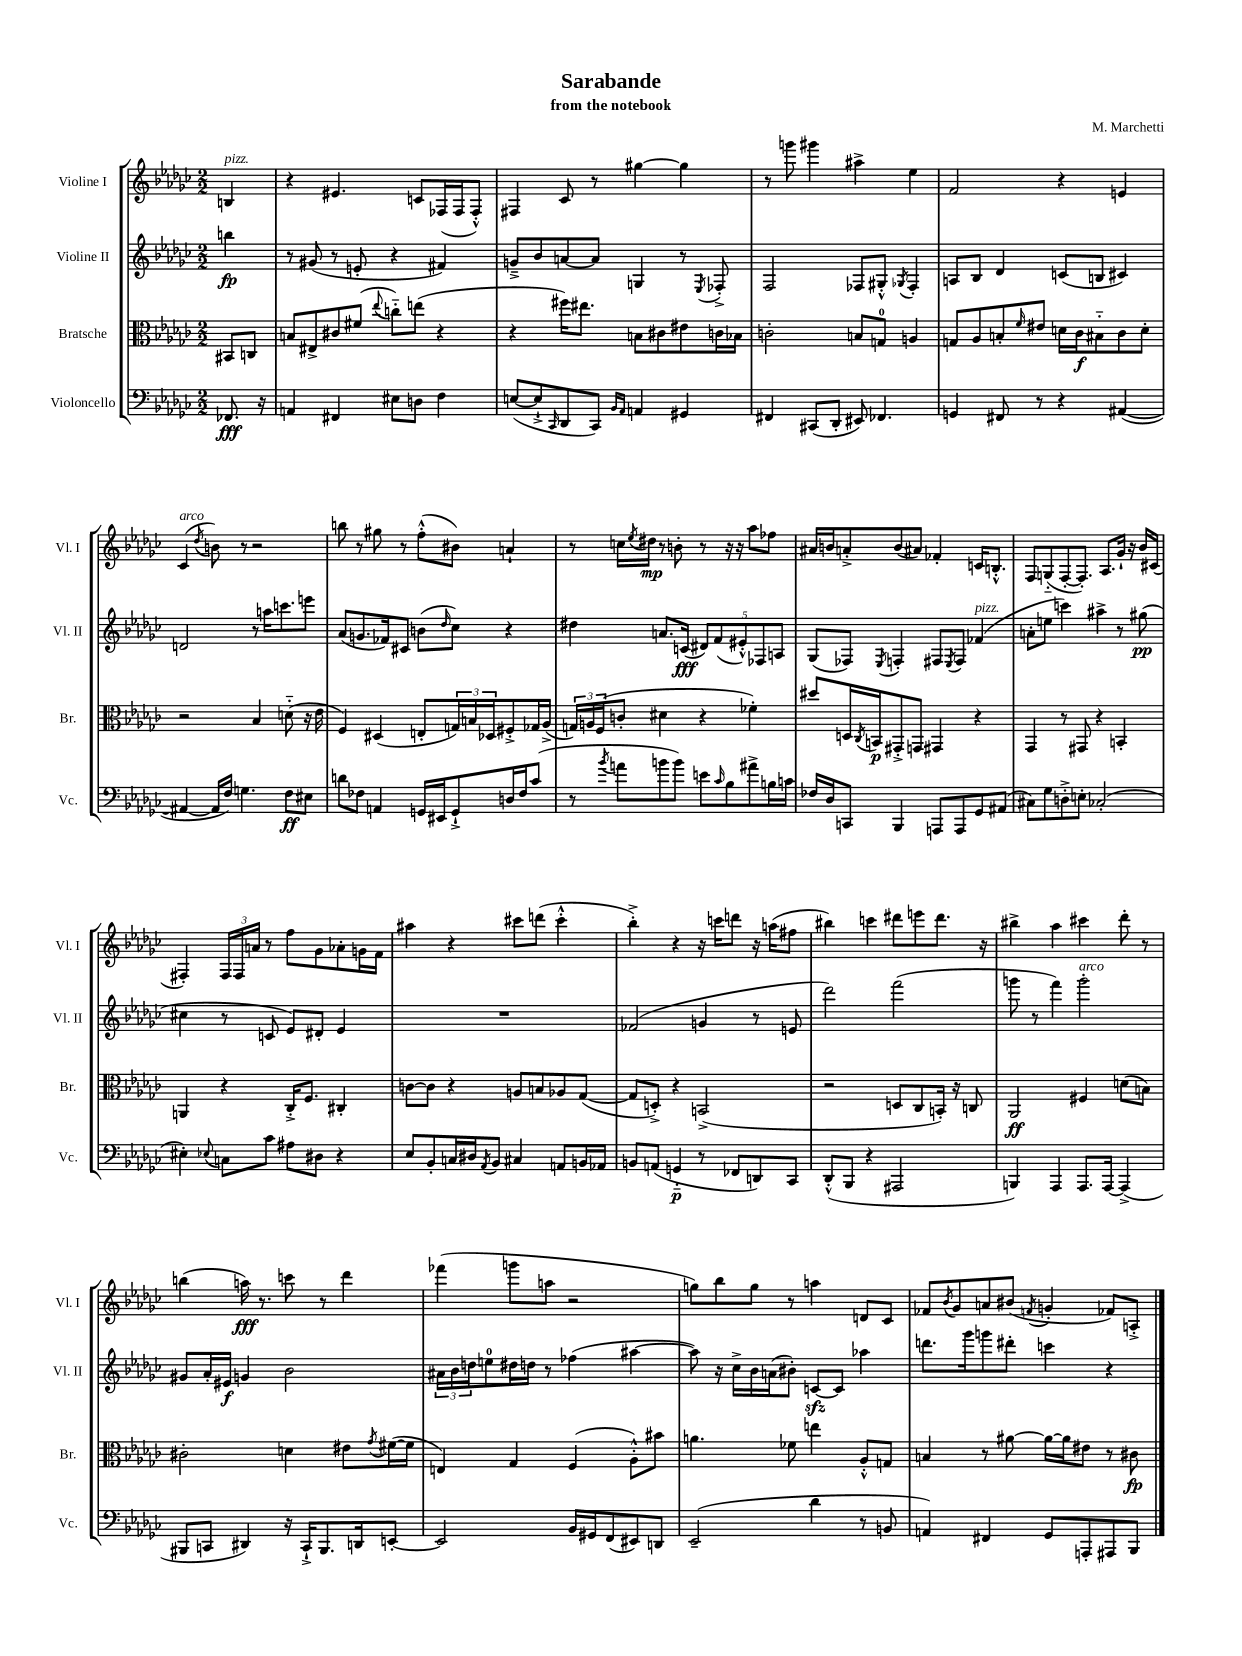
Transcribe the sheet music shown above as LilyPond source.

\header { title = "Sarabande" composer = "M. Marchetti" subtitle = "from the notebook" }
<<
\new StaffGroup <<
\new Staff = "s0" \with { instrumentName = "Violine I" shortInstrumentName = "Vl. I" } {
    \clef treble \key ges \major \numericTimeSignature \time 2/2 \partial 4
    b4^\markup { \italic "pizz." } |
    r4 eis'4. c'8 fes16( fes16 fes8-.-^) |
    fis4 ces'8 r8 gis''4~ gis''4 |
    r8 g'''8 gis'''4 ais''4-> ees''4 |
    f'2 r4 e'4 |
    ces'4^\markup { \italic "arco" }( \acciaccatura { des''8 } b'8) r8 r2 |
    b''8 r8 gis''8 r8 f''8-.-^( bis'8) a'4-! |
    r8 c''16 \acciaccatura { ees''8 } dis''16\mp r8 b'8-. r8 r16 r16 aes''8 fes''8 |
    ais'16 b'16 a'8-.-> b'8( ais'8) fes'4-. c'16 b8.-.-^ |
    f8 g8-_( f8~-. f8.-.) aes8. ges'16-! r16 bes'16 cis'16( |
    fis4-.) \tuplet 3/2 { fis16 fis16 a'16 } r8 f''8 ges'8 aes'8-. g'16 f'16 |
    ais''4 r4 cis'''8 d'''8( cis'''4-.-^ |
    bes''4-.->) r4 r16 c'''16 d'''8 r16 a''16( fis''8 |
    bis''4) c'''4 dis'''8 e'''8 dis'''8. r16 |
    bis''4-> aes''4 cis'''4 des'''8-. r8 |
    b''4( a''16\fff) r8. c'''8 r8 des'''4 |
    fes'''4( g'''8 a''8 r2 |
    g''8) bes''8 g''8 r8 a''4 d'8 ces'8 |
    fes'8 \acciaccatura { bes'8 } ges'8 a'8 bis'8( \acciaccatura { f'8 } g'4-. fes'8) a8-.-> \bar "|." |
}
\new Staff = "s1" \with { instrumentName = "Violine II" shortInstrumentName = "Vl. II" } {
    \clef treble \key ges \major \numericTimeSignature \time 2/2 \partial 4
    b''4\fp |
    r8 gis'8( r8 e'8-. r4 fis'4) |
    g'8---> bes'8 a'8~ a'8 g4 r8 \acciaccatura { ees8 } fes8-.-> |
    f2 fes8 gis8-.-^ \acciaccatura { ges8 } fes4-. |
    a8 bes8 des'4 c'8( b8 cis'4) |
    d'2 r8 a''16 c'''8. e'''8 |
    aes'8( g'8. fes'16) cis'8 b'8( \grace { des''16 } ces''8) r4 |
    dis''4 a'8. c'16\fff( \tuplet 5/4 { dis'8) f'8( eis'8-.-^) fes8 a8 } |
    ges8( fes8) \acciaccatura { ees8 } f4-. fis8 \acciaccatura { ees8 } fis8 fes'4^\markup { \italic "pizz." }( |
    a'8-. e''8 c'''4) ais''4-> r8 gis''8\pp( |
    cis''4 r8 c'8 ees'8) dis'8-. ees'4 |
    R1 |
    fes'2( g'4 r8 e'8 |
    des'''2) f'''2( |
    g'''8 r8 f'''4) g'''2-.^\markup { \italic "arco" } |
    gis'8 aes'16-. eis'16\f g'4 bes'2 |
    \tuplet 3/2 { ais'16 bes'16 d''16 } e''8-0 dis''16 d''16 r8 fes''4( ais''4~ |
    ais''8) r16 ces''16-> bes'16 a'16( bis'8-.) c'8~\sfz c'8 aes''4 |
    d'''8. ges'''16 g'''8 dis'''8-. c'''4 r4 \bar "|." |
}
\new Staff = "s2" \with { instrumentName = "Bratsche" shortInstrumentName = "Br." } {
    \clef alto \key ges \major \numericTimeSignature \time 2/2 \partial 4
    bis,8 c8 |
    b8 eis8-> cis'8 fis'8( \appoggiatura { ees''8 } c''8-_) e''8( r4 |
    r4 fis''16) eis''8. b8 cis'8 eis'8 c'16 bes16 |
    c'2-. b8 g8-0 a4 |
    g8 aes8 b8-. \grace { f'16 } eis'8 d'16 ces'16\f bis8-_ ces'8 d'8-. |
    r2 bes4 d'8-_( r16 ees'16 |
    f4) dis4( e8-. \tuplet 3/2 { g16) b16 des16 } fis8-.-> ges16 aes16->( |
    \tuplet 3/2 { g16) a16 f16( } c'8-. dis'4 r4 fes'4-.) |
    dis''8 d16 \acciaccatura { ces8 } b,16\p gis,8-.-> g,8 gis,4 r4 |
    ges,4 r8 gis,8 r4 b,4-. |
    a,4 r4 ces16-.-> f8. cis4-. |
    c'8~ c'8 r4 a8 b8 aes8 ges8~( |
    ges8 d8-.->) r4 b,2->( |
    r2 d8 ces8 b,16-.) r16 c8 |
    aes,2\ff fis4 d'8( b8) |
    cis'2-. d'4 eis'8 \acciaccatura { ges'8 } fis'16~( fis'16 |
    e4) ges4 f4( aes8-.-^) bis'8 |
    a'4. fes'8 e''4 aes8-.-^ g8 |
    b4 r8 ais'8~ ais'16~ ais'16 eis'8 r8 cis'8\fp \bar "|." |
}
\new Staff = "s3" \with { instrumentName = "Violoncello" shortInstrumentName = "Vc." } {
    \clef bass \key ges \major \numericTimeSignature \time 2/2 \partial 4
    fes,8.\fff r16 |
    a,4 fis,4 eis8 d8 f4 |
    e8~( e8-!-> \grace { ces,16 } des,8 ces,8) \grace { bes,16 aes,16 } a,4 gis,4 |
    fis,4 cis,8( des,8-. eis,8) fes,4. |
    g,4 fis,8 r8 r4 ais,4~( |
    ais,4~ ais,16 f16) g4. f8\ff eis8 |
    d'8 fes8 a,4 g,16 eis,16 g,8-!-> d16 fes16 ces'8( |
    r8 \acciaccatura { bes'8 } a'8 b'8 b'8) e'8 \grace { ces'16 } bes8 ais'8-> b16 c'16 |
    fes16 des16 c,8 bes,,4 a,,8 a,,8 ges,8 ais,8( |
    cis8) ges8 d8-.-> e8-. ces2-.( |
    eis4-.) \appoggiatura { ees8 } c8 ces'8 ais8 dis8 r4 |
    ees8 bes,8-. c16 dis16 \acciaccatura { aes,8 } bes,8 cis4 a,8 b,16 aes,16 |
    b,8 a,8( g,4-_\p r8 fes,8 d,8) ces,8 |
    des,8-.-^( bes,,8 r4 ais,,2 |
    b,,4) aes,,4 aes,,8. aes,,16~ aes,,4->( |
    bis,,8 c,8 dis,4) r16 c,16-!-> bis,,8. d,16 e,8~-. |
    e,2 bes,16 gis,16 f,8( eis,8) d,8 |
    ees,2--( des'4 r8 b,8 |
    a,4) fis,4 ges,8 a,,8-. ais,,8 bes,,8 \bar "|." |
}
>>
>>
\layout { \context { \Score \remove "Bar_number_engraver" } }
